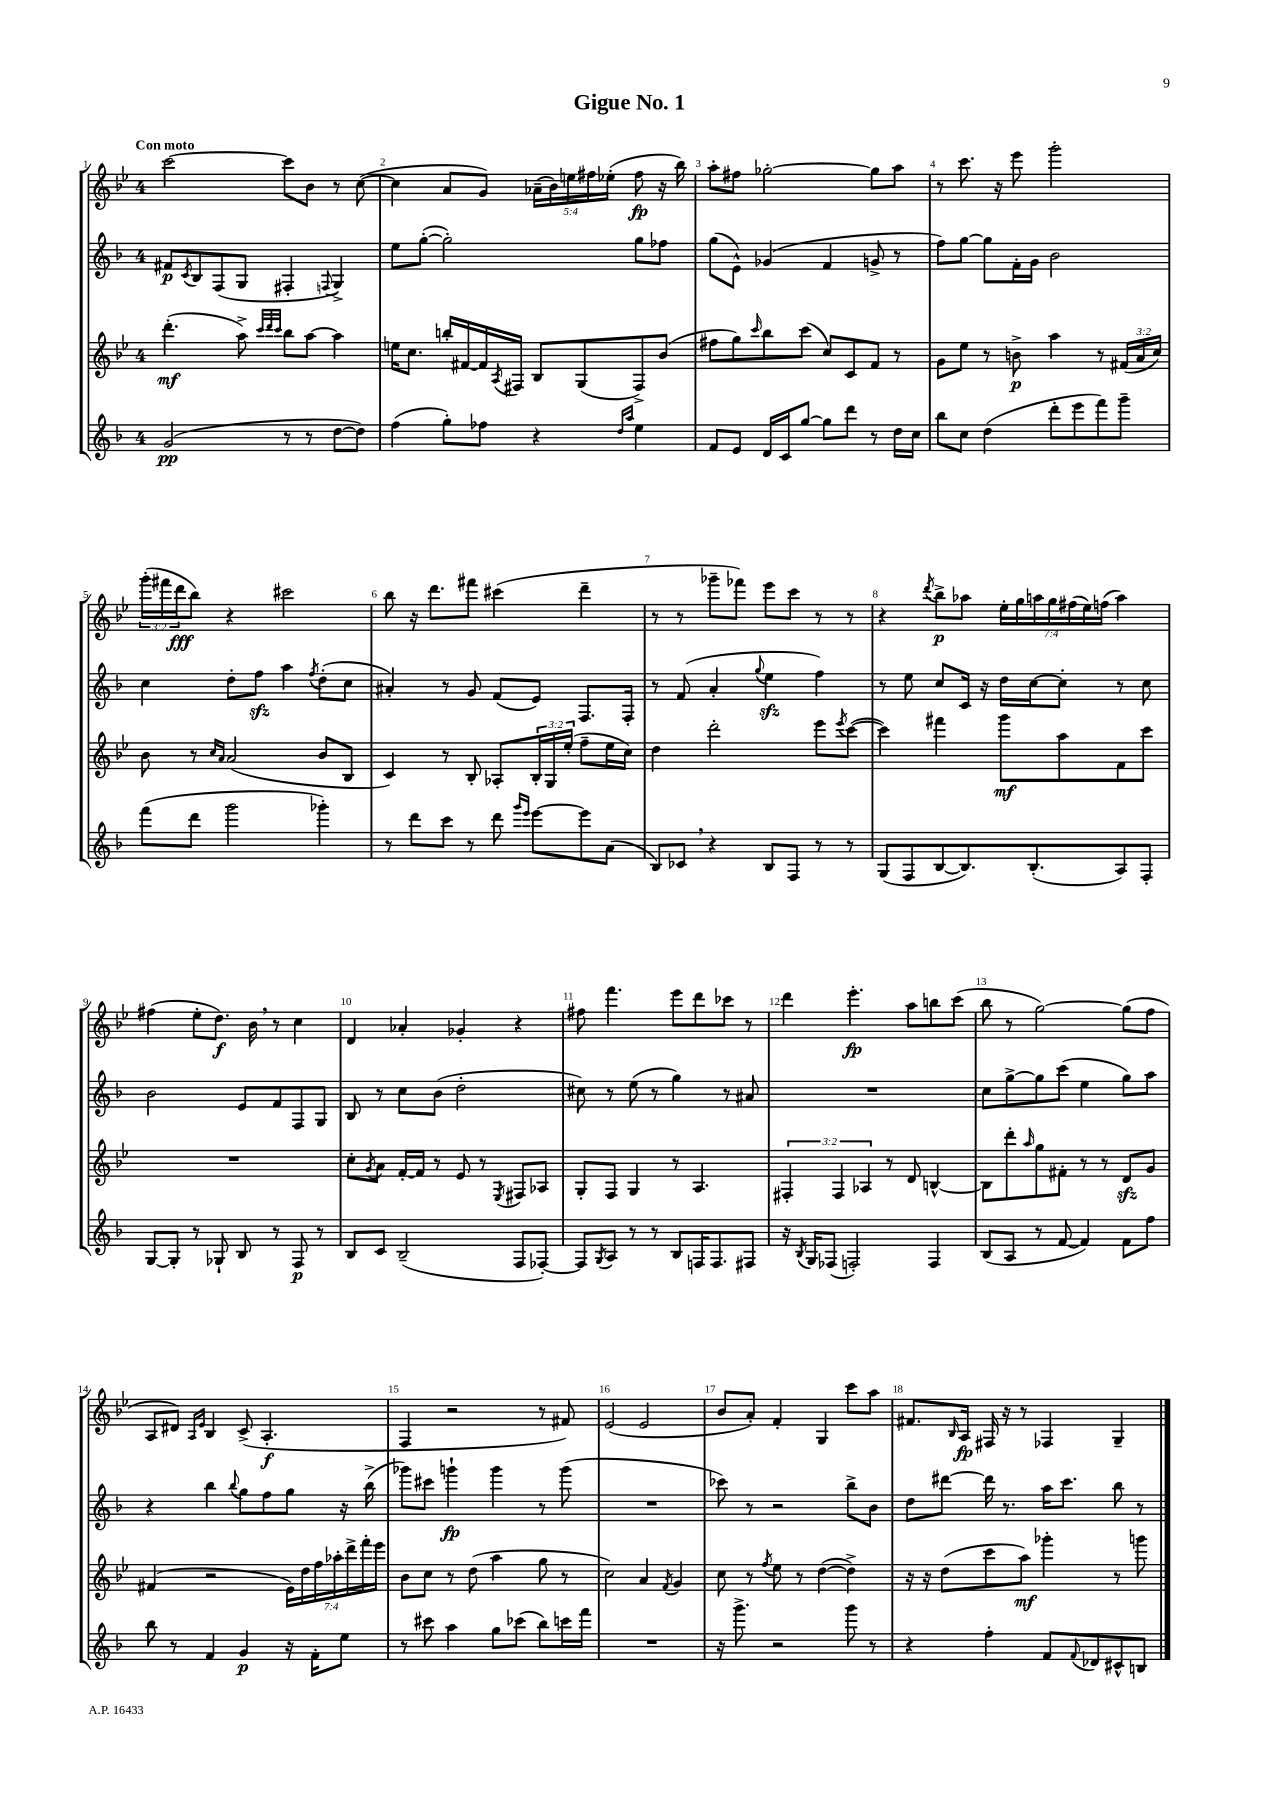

**kern	**kern	**kern	**kern
*staff4	*staff3	*staff2	*staff1
*clefG2	*clefG2	*clefG2	*clefG2
*k[b-]	*k[b-e-]	*k[b-]	*k[b-e-]
*M4/4	*M4/4	*M4/4	*M4/4
(2g	(4.ddd'	8f#	[2ccc
.	.	8qc	.
.	.	8B-	.
.	.	(8F	.
.	8aa^)	8G	.
.	32qqccc	.	.
.	32qqddd	.	.
.	32qqccc	.	.
8r	8bb-	4F#'	8ccc]
8r	[8aa	.	8b-
.	.	8qqF	.
[8dd	4aa]	4G^)	8r
8dd])	.	.	([8cc
=	=	=	=
(4ff	16ee	8ee	4cc]
.	8.cc	.	.
.	.	([8gg'	.
8gg')	16bb'	2gg'])	8a
.	[16f#	.	.
8ff-	16f#]	.	8g)
.	8qA	.	.
.	16F#	.	.
4r	8B-	.	(20a-~
.	.	.	20b-)
.	.	.	20ee
.	(8G	.	.
.	.	.	20ff#
.	.	.	(20ee-'
16qqdd	.	.	.
16qqaa	.	.	.
4ee	8F#^)	8gg	8ff#
.	(8b-	8ff-	16r
.	.	.	16bb-)
=	=	=	=
8f	8ff#	(8gg	8aa'
8e	8gg)	8e^^)	8ff#
.	16qqccc	.	.
16d	8bb-	(4g-	[2gg-'
16c	.	.	.
[8gg	(8ccc	.	.
8gg]	8cc)	4f	.
8ddd	8c	.	.
8r	8f	8g^	8gg-]
16dd	8r	8r	8aa
16cc	.	.	.
=	=	=	=
8bb-	8g	8ff)	8r
8cc	8ee-	[8gg	8.ccc
(4dd	8r	8gg]	.
.	.	.	16r
.	8b^	16f'	8eee-
.	.	16g	.
8ddd'	4aa	2b-	2ggg'
8eee	.	.	.
8fff)	8r	.	.
8ggg~	(24f#	.	.
.	24a	.	.
.	24cc)	.	.
=	=	=	=
(8fff	8b-	4cc	(24ggg'
.	.	.	24fff#
.	.	.	24ddd
8ddd	8r	.	8bb-)
.	16qqcc	.	.
.	16qqa	.	.
2ggg	(2a	8dd'	4r
.	.	8ff	.
.	.	4aa	2ccc#
.	.	8qff	.
4ggg-')	8b-	(8dd'	.
.	8B-	8cc	.
=	=	=	=
8r	4c)	4a#')	8bb-
8ddd	.	.	16r
.	.	.	8.ddd
8ccc	8r	8r	.
8r	8B-'	8g	8fff#
8ddd	8A-'	(8f	(4ccc#
16qqggg	.	.	.
16qqeee	.	.	.
[8eee	24B-'	8e)	.
.	24G	.	.
.	(24ee-'	.	.
8eee]	8ff~	8.F	4ddd~
(8a	16ee-	.	.
.	16cc)	16F'	.
=	=	=	=
8B-)	4dd	8r	8r
8c-	.	(8f	8r
4r	2ddd'	4a'	8ggg-~
.	.	.	8fff-)
.	.	8qqgg	.
8B-	.	4ee	8eee-
8F	.	.	8ccc
8r	8eee-	4ff)	8r
.	8qeee-	.	.
8r	([8ccc	.	8r
=	=	=	=
(8G	4ccc])	8r	4r
8F	.	8ee	.
.	.	.	8qddd
[8B-	4fff#	8cc	8bb-^
8.B-])	.	16c	8aa-
.	.	16r	.
.	8ggg	16dd	28ee-'
.	.	.	28gg
(8.B-'	.	[16cc	.
.	.	.	28aa
.	.	.	28gg
.	8aa	8cc']	.
.	.	.	(28ff#
.	.	.	28ee-)
.	.	.	(28ff
8A)	8f	8r	4aa)
8F'	8ccc	8cc	.
=	=	=	=
[8G	1r	2b-	(4ff#
8G']	.	.	.
8r	.	.	8ee-'
8G-`	.	.	8.dd)
8B-	.	8e	.
.	.	.	16b-
8r	.	8f	8r
8F	.	8F	4cc
8r	.	8G	.
=	=	=	=
8B-	8cc'	8B-	4d
.	8qg	.	.
8c	8a	8r	.
(2B-~	[16f'	8cc	4a-'
.	16f]	.	.
.	8r	(8b-	.
.	8e-	2dd'	4g-'
.	8r	.	.
.	8qE-	.	.
8F	8F#	.	4r
[8F-')	8A-	.	.
=	=	=	=
8F-]	8G'	8cc#)	8ff#
8qG	.	.	.
8A	8F	8r	4.fff
8r	4G	(8ee	.
8r	.	8r	.
8B-	8r	4gg)	8eee-
16F	4.A	.	8ddd
8.F	.	.	.
.	.	8r	8ccc-
8F#	.	8a#	8r
=	=	=	=
16r	6F#'	1r	4ddd
8qB-	.	.	.
16G	.	.	.
(8F-	.	.	.
.	6F#	.	.
2F')	.	.	4.eee-'
.	6A-	.	.
.	8r	.	.
.	8d	.	8aa
4F	[4B^^	.	8bb
.	.	.	(8ccc
=	=	=	=
(8B-	8B]	8cc	8bb-
8A	8ddd'	[8gg^	8r
.	16qqaa	.	.
8r	8gg	8gg]	[2gg)
[8f	8f#'	(8ccc	.
4f])	8r	4ee	.
.	8r	.	.
8f	8d	8gg)	(8gg]
8ff	8g	8aa	8ff
=	=	=	=
8bb-	(4f#	4r	8A
8r	.	.	8d#)
.	.	.	16qqA
.	.	.	16qqe-
4f	2r	4bb-	4B-
.	.	8qqbb-	.
4g	.	8gg	(8c^
.	.	8ff	4.A'
16r	28e-)	8gg	.
.	28dd	.	.
16f'	.	.	.
.	28ff	.	.
.	28aa-'	.	.
8ee	.	16r	.
.	28ddd^	.	.
.	28fff'	.	.
.	.	(16bb-^	.
.	28eee-	.	.
=	=	=	=
8r	8b-	8ggg-)	4F
8ccc#	8cc	8ccc#	.
4aa	8r	4ggg`	2r
.	(8dd	.	.
8gg	4aa	4ggg	.
(8ccc-	.	.	.
8bb-)	8gg	8r	8r
16ccc	8r	(8ggg	8f#)
16fff	.	.	.
=	=	=	=
1r	2cc)	1r	(2e-
.	4a	.	2e-
.	8qf	.	.
.	4g	.	.
=	=	=	=
16r	8cc	8ccc-)	8b-
8.ggg^	.	.	.
.	8r	8r	8a')
.	8qff	.	.
2r	8ee-	2r	4f'
.	8r	.	.
.	([4dd	.	4G
8ggg	4dd^])	8bb-^	8ccc
8r	.	8b-	8aa
=	=	=	=
4r	16r	8dd	8.f#
.	16r	.	.
.	(8dd	[8ddd#	.
.	.	.	16qqB-
.	.	.	16A
4ff'	8ccc	16ddd#]	16F#
.	.	8.r	16r
.	8aa)	.	8r
8f	4ggg-'	16aa	4F-
.	.	8.ccc	.
8qqf	.	.	.
8d-	.	.	.
8c#^^	8r	8bb-	4G~
8B	8ggg	8r	.
==	==	==	==
*-	*-	*-	*-
